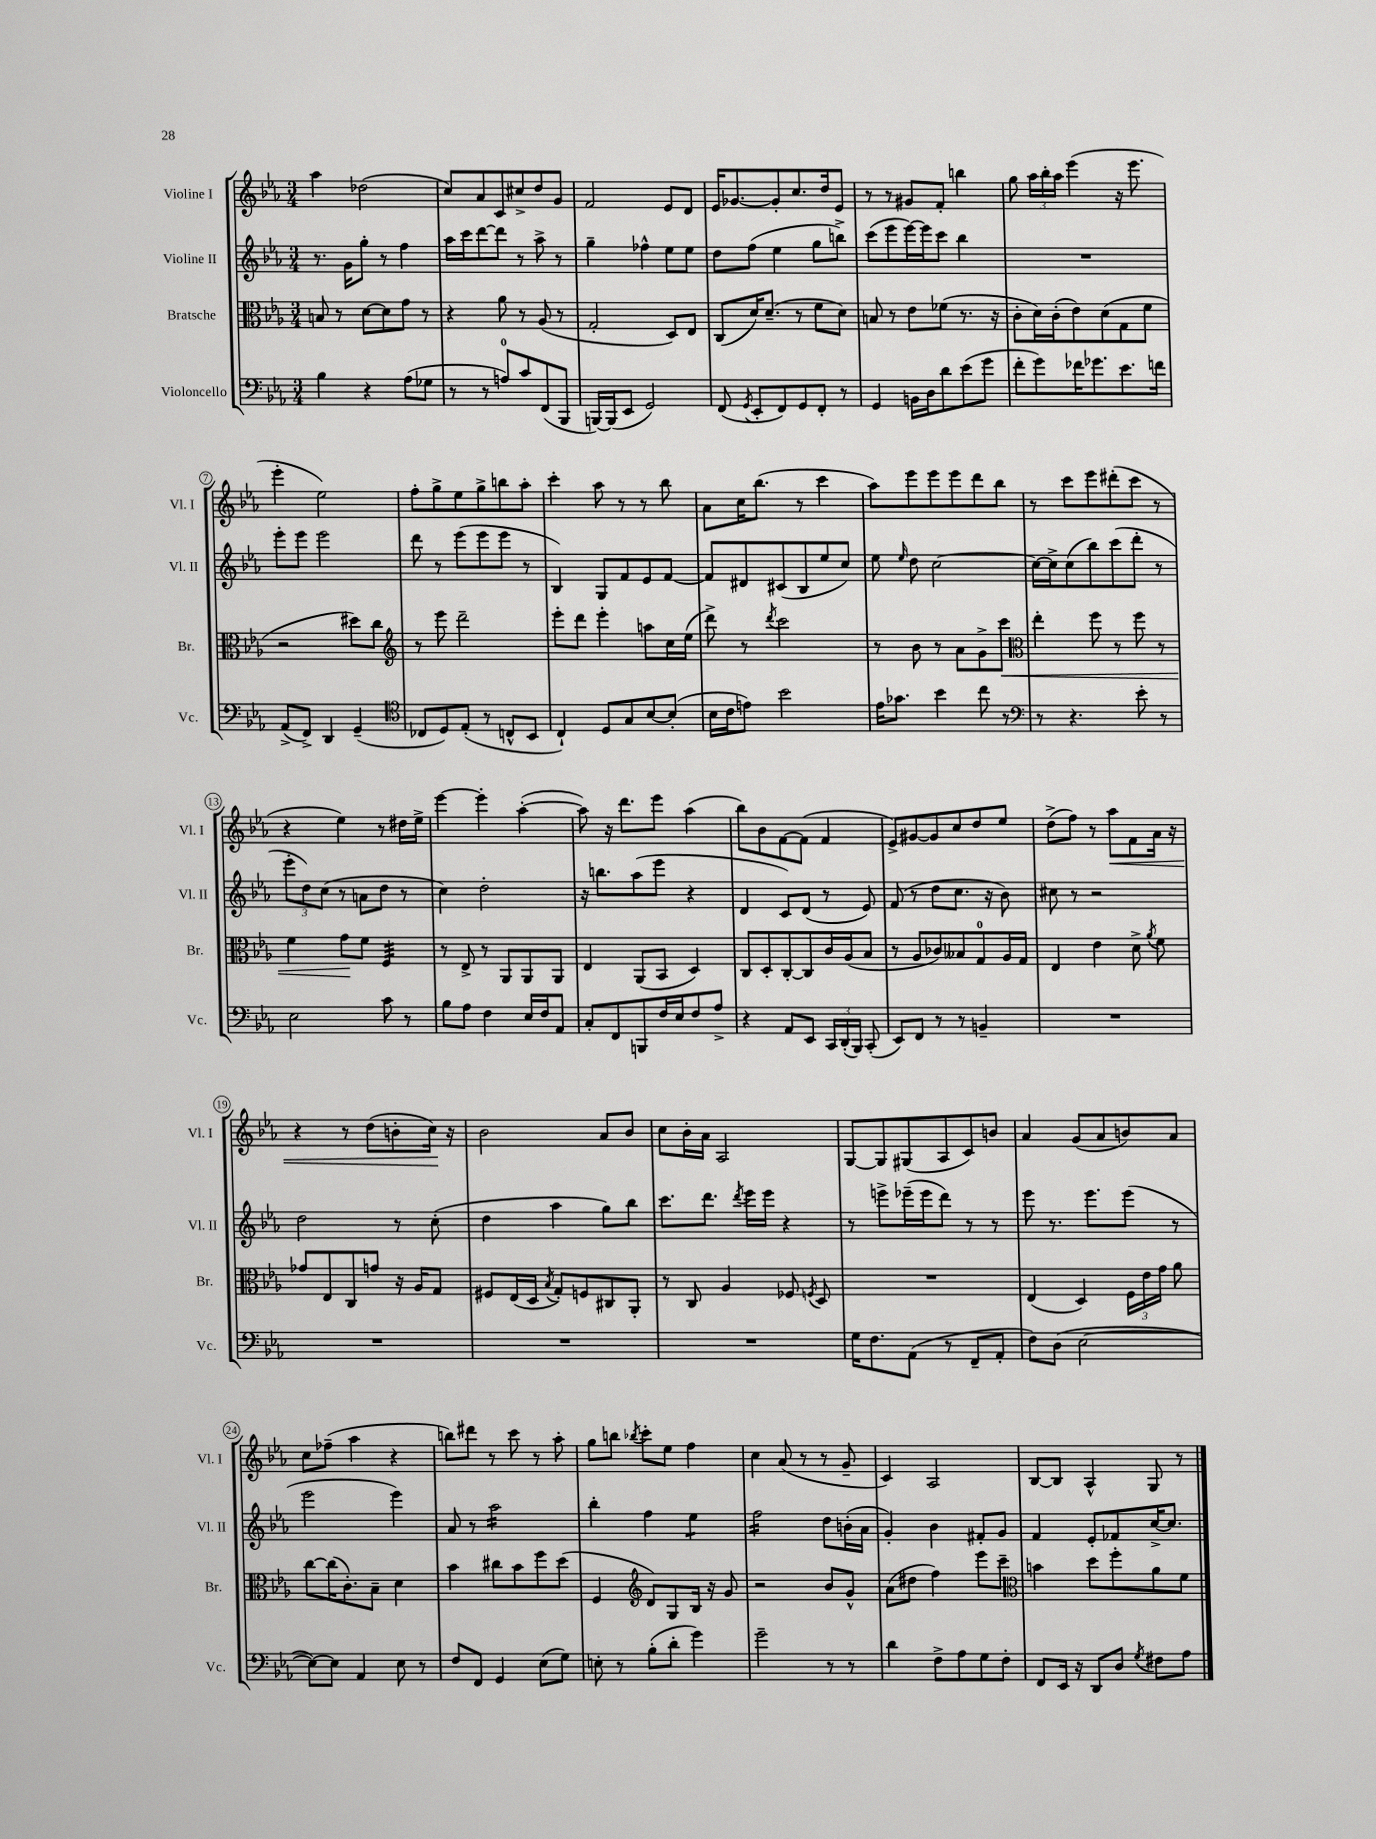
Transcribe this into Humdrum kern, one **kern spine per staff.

**kern	**kern	**kern	**kern
*staff4	*staff3	*staff2	*staff1
*clefF4	*clefC3	*clefG2	*clefG2
*k[b-e-a-]	*k[b-e-a-]	*k[b-e-a-]	*k[b-e-a-]
*M3/4	*M3/4	*M3/4	*M3/4
4B-\	8B/	8.r	4aa-\
.	8r	.	.
.	.	16g\LK	.
4r	[8d\L	8gg'\J	(2dd-\
.	8d\]	8r	.
(8A-\L	8g\J	4ff\	.
8G-\J	8r	.	.
=	=	=	=
8r	4r	16aa-\LL	8cc/L)
.	.	16ccc\J	.
8r	.	[8ddd\	8a-/
8A/L)	8a-\	8ddd\]J	8c/
8c/	8r	8r	8cc#^/
(8FF/	(8A-/	8aa-^\	8dd/
8BBB-/J	8r	8r	8g/J
=	=	=	=
[16BBB/LL)	2G'/	4gg~\	2f/
(16BBB/]J	.	.	.
8EE-/J	.	.	.
2GG/)	.	4ff-^^\	.
.	8D/L)	8ee-\L	8e-/L
.	8E-/J	8ee-\J	8d/J
=	=	=	=
(8FF/	(8C/L	8dd\L	16e-/LK
.	.	.	[8.g-/
8qGG/	.	.	.
8EE-'/L	16d/K)	(8ff\J	.
.	(8.d~/J	.	.
8FF/)	.	4ee-\	8g-'/]
8GG/	8r	.	8.cc/
8FF'/J	8f\L	8gg\L	.
.	.	.	16dd/k
8r	8d\J)	8bb^\J)	8e-/J
=	=	=	=
4GG/	8B/	(8ccc\L	8r
.	8r	8eee-\	8r
16BB\LL	8e-\L	[16eee-\L)	8g#/L
16D\J	.	16eee-\]J	.
8d\	(8f-\J	8ccc\J	8f'/J
(8e-\	8.r	4bb-\	4bb\
8g\J	.	.	.
.	16r	.	.
=	=	=	=
8f'\L	8c'\L	2.r	8gg\
8g\)	16d\L)	.	24aa-\LL
.	.	.	24bb-'\
.	(16c'\J	.	.
.	.	.	24aa-\JJ
16f-\K	8e-\)	.	(4eee-\
8.g-\	.	.	.
.	(8d\	.	.
8.e-\	8G\	.	16r
.	.	.	8.eee-\
.	8f\J	.	.
16f\Jk	.	.	.
=	=	=	=
(8AA-^/L	2r	8eee-'\L	4eee-'\
8FF^/J)	.	8eee-\J	.
4DD/	.	2eee-\	2ee-\)
(4GG~/	8dd#\L)	.	.
.	8cc\J	.	.
=	=	=	=
*clefC4	*clefG2	*	*
8C-/L	8r	8ddd\	8ff'\L
8D/)	8eee-\	8r	8gg^\
(8E-'/J	2ddd~\	(8eee-\L	8ee-\
8r	.	8eee-\	8gg^\
8C^^/L	.	8eee-\J	8bb\
8BB-/J	.	8r	8aa-'\J
=	=	=	=
4C`/)	8eee-'\L	4B-/)	4ccc'\
.	8ddd\J	.	.
8D/L	4eee-'\	8G/L	8aa-\
8G/	.	8f/	8r
[8B-/	8aa\L	8e-/	8r
(8B-'/]J	16cc\L	[8f/J	8bb-\
.	(16ee-\JJ	.	.
=	=	=	=
16B-\LL	8ddd^\)	8f/]L	8a-\L
16c\J	.	.	.
8e\J)	8r	8d#/	16cc\K
.	.	.	(8.bb-\J
.	8qddd/	.	.
2b-\	2ccc\	(8c#/	.
.	.	8B-/	8r
.	.	8ee-/	4ccc\
.	.	8cc/J)	.
=	=	=	=
16e-\LK	8r	8ee-\	8aa-\L)
8.g-\J	.	.	.
.	.	16qqee-/	.
.	8b-\	8dd\	8eee-\
4b-\	8r	[2cc\	8eee-\
.	8a-\L	.	8eee-\
8cc\	8g^\	.	8ddd\
8r	8ccc\J	.	8bb-\J
=	=	=	=
*clefF4	*clefC3	*	*
8r	4ee-'\	16cc\_LL	8r
.	.	16cc^\]J	.
4.r	.	(8cc\	8ccc\L
.	8ff\	8bb-\)	8eee-\
.	8r	(8ccc\	(8ddd#'\
8e-'\	8ff\	8ddd'\J	8ccc\J
8r	8r	8r	8r
=	=	=	=
2E-\	4f\	12eee-'\L	4r
.	.	12dd\)	.
.	.	(12cc\J	.
.	8g\L	8r	4ee-\)
.	8f\J	8a\L	.
8c\	4F/	8dd\J	8r
8r	.	8r	16dd#\LL
.	.	.	16ee-^\JJ
=	=	=	=
8B-\L	8r	4cc\)	[4eee-\
8A-\J	8E-^/	.	.
4F\	8r	2dd'\	4eee-'\]
.	8AA-/L	.	.
16E-/LL	8AA-/	.	([4aa-'\
16F/J	.	.	.
8AA-/J	8AA-/J	.	.
=	=	=	=
8C'/L	4E-/	16r	8aa-\])
.	.	8.bb\L	.
8FF/	.	.	16r
.	.	.	8.ddd\L
8BBB/	(8AA-/L	(8aa-\	.
16F/L	8BB-/J	8eee-\J	8eee-\J
16E-/J	.	.	.
8F/	4D/)	4r	(4aa-\
8A-^/J	.	.	.
=	=	=	=
4r	8C/L	4d/	8bb-\L)
.	8D'/	.	8b-\
8AA-/L	[8C'/	8c/L)	[8f\
8EE-/J	8C/]	(8d/J	(8f\]J
24CC/LL	16c/L	8r	4f/
(24DD'/	.	.	.
.	(16A-/J	.	.
24BBB-/JJ)	.	.	.
(8CC'/	8B-/J	8e-/)	.
=	=	=	=
8EE-/L)	8r	(8f/	8e-^/L)
8FF/J	8A-/L	8r	[8g#/
8r	8c-/)	8dd\L	8g#/]
8r	8B--/	8.cc\J	8cc/
4BB~/	8G/	.	8dd/
.	.	16r	.
.	16A-/L	8b-\)	8ee-/J
.	16G/JJ	.	.
=	=	=	=
2.r	4E-/	8cc#\	(8dd^\L
.	.	8r	8ff\J)
.	4e-\	2r	8r
.	.	.	8aa-\L
.	8d^\	.	8f\
.	8qa-/	.	.
.	8f\	.	16a-\Jk
.	.	.	16r
=	=	=	=
2.r	8g-/L	2dd\	4r
.	8E-/	.	.
.	8C/	.	8r
.	8g/J	.	(8dd\L
.	16r	8r	8b'\
.	16A-/LK	.	.
.	8G/J	(8cc'\	16cc\Jk)
.	.	.	16r
=	=	=	=
2.r	8F#/L	4dd\	2b-\
.	(16E-/L	.	.
.	16D/JJ	.	.
.	8qB-/	.	.
.	8G'/L)	4aa-\	.
.	8F/	.	.
.	8C#/	8gg\L)	8a-/L
.	8AA-'/J	8bb-\J	8b-/J
=	=	=	=
2.r	8r	8.ccc\L	8cc\L
.	8C/	.	16b-'\L
.	.	8.ddd\J	16a-\JJ
.	4A-/	.	2A-/
.	.	8qddd/	.
.	.	16eee-\LL	.
.	.	16eee-\JJ	.
.	8F-/	4r	.
.	8qF/	.	.
.	8D/	.	.
=	=	=	=
16G\LK	2.r	8r	[8G/L
8.F\	.	.	.
.	.	8eee^\L	8G/]
(8AA-\J	.	(16eee-~\L	(8G#/
.	.	16eee-\J	.
8r	.	8ddd\J)	8A-/
8FF~/L	.	8r	8c/)
8AA-'/J	.	8r	8b/J
=	=	=	=
8F\L)	(4E-/	8eee-\	4a-/
(8D\J	.	8.r	.
[2E-\	4D/)	.	(8g/L
.	.	8.eee-\L	.
.	.	.	8a-/
.	24F\LL	(8eee-\J	8b/)
.	24e-\	.	.
.	24g\JJ	.	.
.	8a-\	8r	8a-/J
=	=	=	=
8E-\_L)	[8cc\L	2eee-\	8cc\L
8E-\]J	(16cc\]K	.	(8ff-~\J
.	8.c'\)	.	.
4AA-/	.	.	4aa-\
.	8B-~\J	.	.
8E-\	4d\	4eee-\)	4r
8r	.	.	.
=	=	=	=
8F/L	4b-\	8a-/	8bb\L)
8FF/J	.	8r	8ddd#\J
4GG/	8cc#\L	2aa-\	8r
.	8b-\	.	8ccc\
(8E-\L	8ff\	.	8r
8G\J)	(8dd\J	.	8aa-'\
=	=	=	=
8E'\	4F/	4bb-'\	8gg\L
8r	.	.	8bb\J
*	*clefG2	*	*
.	.	.	8qbb-/
(8B-'\L	8d/L)	4ff\	8ccc'\L
8d'\J	8G/	.	8ee-\J
4g\)	16B-/Jk	4ee-\	4ff\
.	16r	.	.
.	8g/	.	.
=	=	=	=
2g~\	2r	2ff\	4cc\
.	.	.	(8a-/
.	.	.	8r
8r	8b-/L	8dd\L	8r
8r	8g^^/J	(16b'\L	8g~/
.	.	16a-\JJ	.
=	=	=	=
4d\	(8a-\L	4g'/)	4c/)
.	8dd#\J	.	.
8F^\L	4ff\)	4b-\	2A-/
8A-\	.	.	.
8G\	8eee-\L	8f#'/L	.
8F'\J	8ccc~\J	8g/J	.
=	=	=	=
*	*clefC3	*	*
8FF/L	4b\	4f/	[8B-/L
16EE-/Jk	.	.	8B-/]J
16r	.	.	.
8DD/L	8dd\L	8e-'/L	4A-^^/
8D/J	8ff'\	8f-/	.
8qG/	.	.	.
8F#\L	8a-\	[16cc^/K	8G/
.	.	8.cc/]J	.
8A-\J	8f\J	.	8r
==	==	==	==
*-	*-	*-	*-
